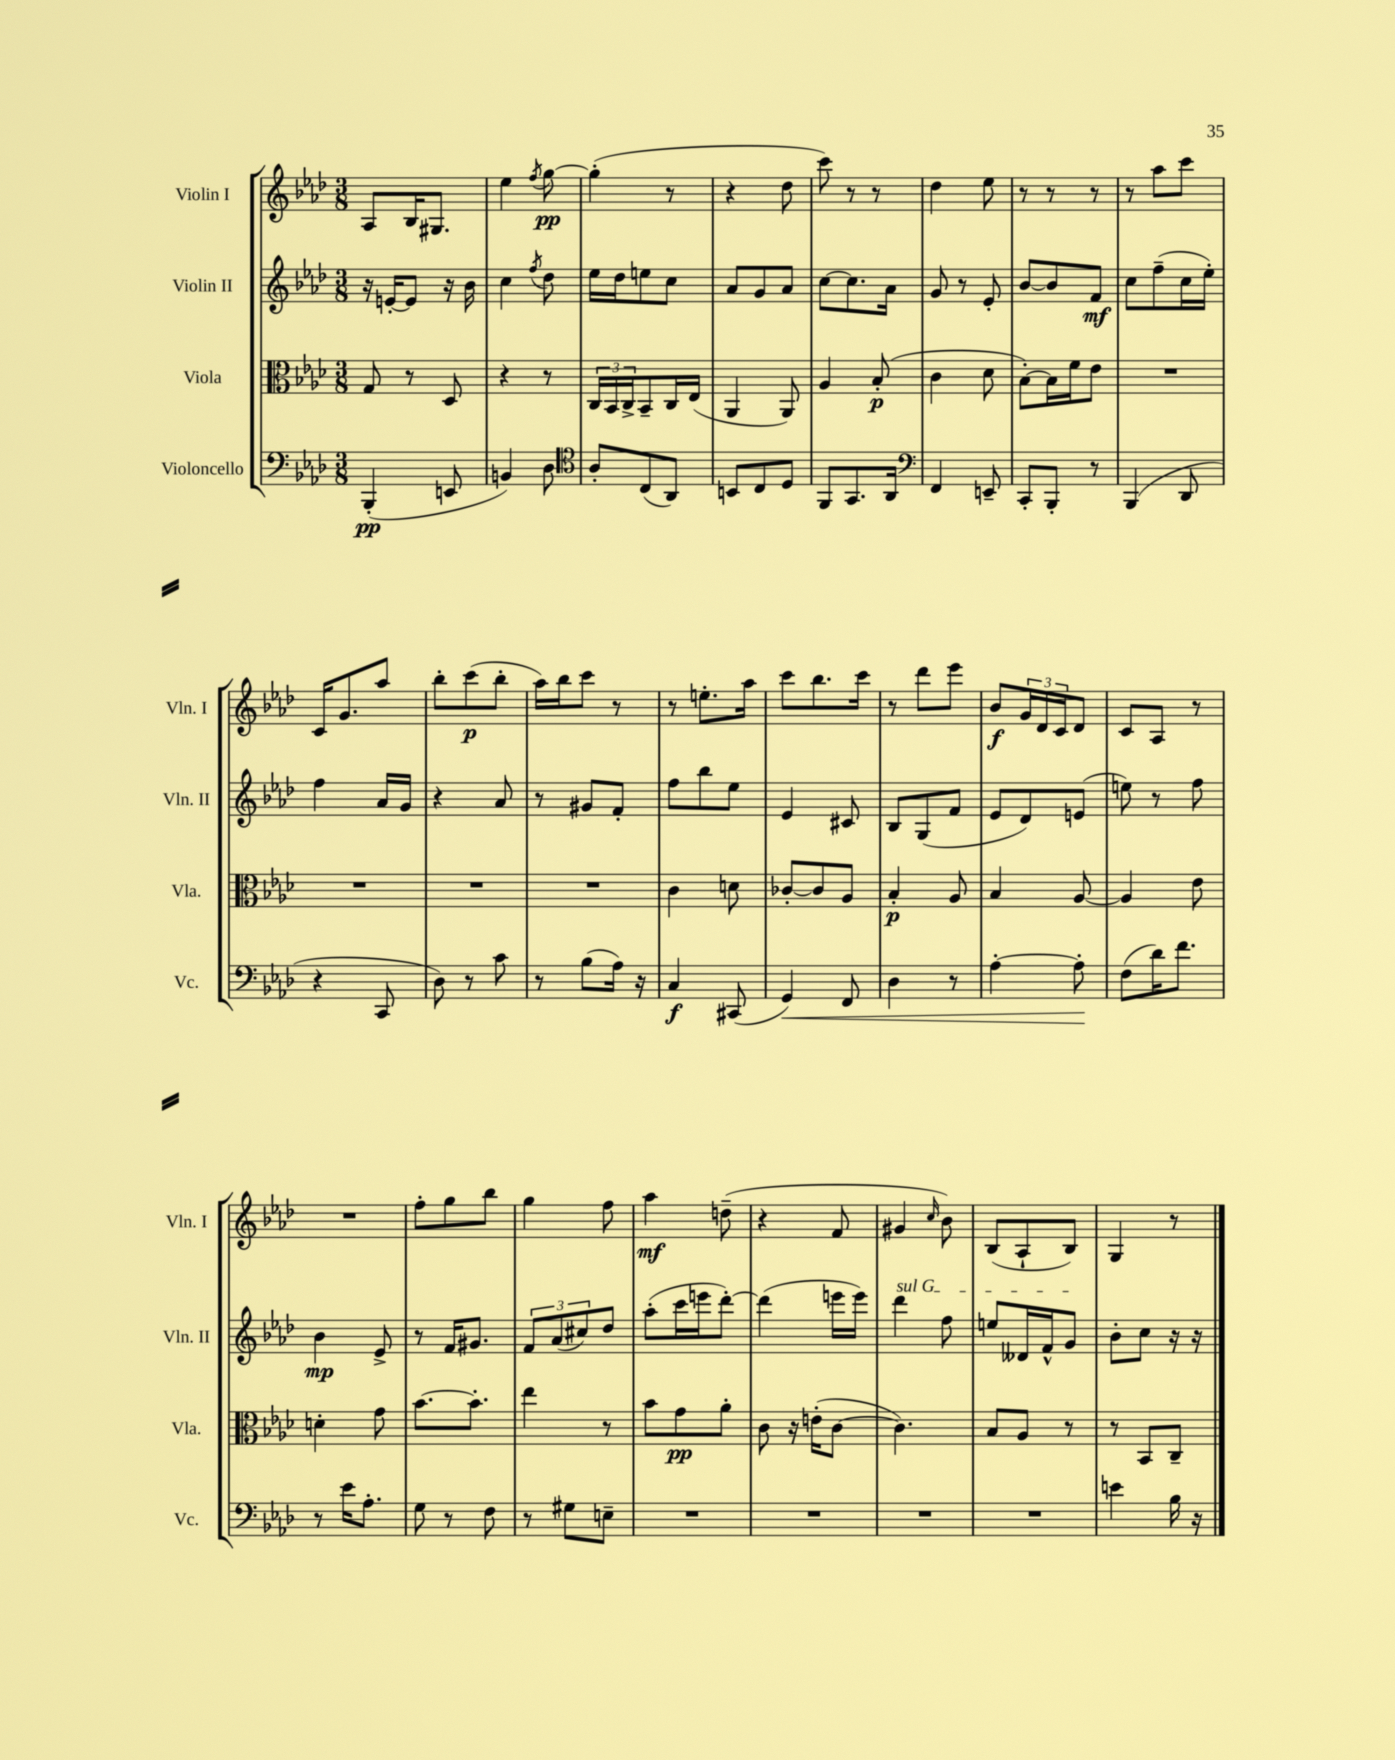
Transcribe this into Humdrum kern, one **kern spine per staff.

**kern	**dynam	**kern	**dynam	**kern	**dynam	**kern	**dynam
*part4	*part4	*part3	*part3	*part2	*part2	*part1	*part1
*staff4	*staff4	*staff3	*staff3	*staff2	*staff2	*staff1	*staff1
*I"Violoncello	*	*I"Viola	*	*I"Violin II	*	*I"Violin I	*
*I'Vc.	*	*I'Vla.	*	*I'Vln. II	*	*I'Vln. I	*
*clefF4	*	*clefC3	*	*clefG2	*	*clefG2	*
*k[b-e-a-d-]	*	*k[b-e-a-d-]	*	*k[b-e-a-d-]	*	*k[b-e-a-d-]	*
*M3/8	*	*M3/8	*	*M3/8	*	*M3/8	*
=20	=20	=20	=20	=20	=20	=20	=20
(4BBB-'/	pp	8G/	.	16r	.	8A-/L	.
.	.	.	.	[16en'/KL	.	.	.
.	.	8r	.	8e/J]	.	16B-/K	.
.	.	.	.	.	.	8.G#X/J	.
8EEn/	.	8D-/	.	16r	.	.	.
.	.	.	.	16b-\	.	.	.
=21	=21	=21	=21	=21	=21	=21	=21
4BBn/)	.	4r	.	4cc\	.	4ee-\	.
.	.	.	.	8qff/	.	8qff/	.
8D-\	.	8r	.	8dd-\	.	[8gg\	pp
=22	=22	=22	=22	=22	=22	=22	=22
*clefC4	*	*	*	*	*	*	*
8A-'/L	.	24C/LL	.	16ee-\LL	.	(4gg'\]	.
.	.	24BB-/	.	.	.	.	.
.	.	.	.	16dd-\J	.	.	.
.	.	24C^/J	.	.	.	.	.
(8C/	.	8BB-~/	.	8een\	.	.	.
8AA-/J)	.	16C/L	.	8cc\J	.	8r	.
.	.	(16E-/JJ	.	.	.	.	.
=23	=23	=23	=23	=23	=23	=23	=23
8BBn/L	.	4AA-/	.	8a-/L	.	4r	.
8C/	.	.	.	8g/	.	.	.
8D-/J	.	8AA-/)	.	8a-/J	.	8dd-\	.
=24	=24	=24	=24	=24	=24	=24	=24
8FF/L	.	4A-/	.	[8cc\L	.	8ccc\)	.
8.GG/	.	.	.	8.cc\]	.	8r	.
.	.	(8B-'/	p	.	.	8r	.
16AA-/Jk	.	.	.	16a-\Jk	.	.	.
=25	=25	=25	=25	=25	=25	=25	=25
*clefF4	*	*	*	*	*	*	*
4FF/	.	4c\	.	8g/	.	4dd-\	.
.	.	.	.	8r	.	.	.
8EEn~/	.	8d-\	.	8e-'/	.	8ee-\	.
=26	=26	=26	=26	=26	=26	=26	=26
8CC'/L	.	[8B-'\L)	.	[8b-/L	.	8r	.
8BBB-'/J	.	16B-\L]	.	8b-/]	.	8r	.
.	.	16f\J	.	.	.	.	.
8r	.	8e-\J	.	8f/J	mf	8r	.
=27	=27	=27	=27	=27	=27	=27	=27
(4BBB-/	.	4.r	.	8cc\L	.	8r	.
.	.	.	.	(8ff~\	.	8aa-\L	.
8DD-/	.	.	.	16cc\L	.	8ccc\J	.
.	.	.	.	16ee-'\JJ)	.	.	.
!!LO:LB:g=z
=28	=28	=28	=28	=28	=28	=28	=28
4r	.	4.r	.	4ff\	.	16c/KL	.
.	.	.	.	.	.	8.g/	.
8CC/	.	.	.	16a-/LL	.	8aa-/J	.
.	.	.	.	16g/JJ	.	.	.
=29	=29	=29	=29	=29	=29	=29	=29
8D-\)	.	4.r	.	4r	.	8bb-'\L	.
8r	.	.	.	.	.	(8ccc\	p
8c\	.	.	.	8a-/	.	8bb-'\J	.
=30	=30	=30	=30	=30	=30	=30	=30
8r	.	4.r	.	8r	.	16aa-\LL)	.
.	.	.	.	.	.	16bb-\J	.
(8B-\L	.	.	.	8g#X/L	.	8ccc\J	.
16A-\Jk)	.	.	.	8f'/J	.	8r	.
16r	.	.	.	.	.	.	.
=31	=31	=31	=31	=31	=31	=31	=31
4C/	f	4c\	.	8ff\L	.	8r	.
.	.	.	.	8bb-\	.	8.een'\L	.
(8CC#X/	.	8dn\	.	8ee-\J	.	.	.
.	.	.	.	.	.	16aa-\Jk	.
=32	=32	=32	=32	=32	=32	=32	=32
!	!LO:HP:b	!	!	!	!	!	!
4GG/)	<	[8c-X'/L	.	4e-/	.	8ccc\L	.
.	.	8c-/]	.	.	.	8.bb-\	.
8FF/	.	8A-/J	.	8c#X/	.	.	.
.	.	.	.	.	.	16ccc\Jk	.
=33	=33	=33	=33	=33	=33	=33	=33
4D-\	.	4B-'/	p	8B-/L	.	8r	.
.	.	.	.	(8G/	.	8ddd-\L	.
8r	.	8A-/	.	8f/J	.	8eee-\J	.
=34	=34	=34	=34	=34	=34	=34	=34
[4A-'\	.	4B-/	.	8e-/L	.	8b-/L	f
.	.	.	.	8d-/)	.	24g/L	.
.	.	.	.	.	.	24d-/	.
.	.	.	.	.	.	24c/J	.
8A-'\]	.	[8A-/	.	(8en/J	.	8d-/J	.
.	[	.	.	.	.	.	.
=35	=35	=35	=35	=35	=35	=35	=35
(8F\L	.	4A-/]	.	8een\)	.	8c/L	.
16d-\K)	.	.	.	8r	.	8A-/J	.
8.f\J	.	.	.	.	.	.	.
.	.	8e-\	.	8ff\	.	8r	.
!!LO:LB:g=z
=36	=36	=36	=36	=36	=36	=36	=36
8r	.	4dn'\	.	4b-\	mp	4.r	.
16e-\KL	.	.	.	.	.	.	.
8.A-'\J	.	.	.	.	.	.	.
.	.	8g\	.	8e-^/	.	.	.
=37	=37	=37	=37	=37	=37	=37	=37
8G\	.	[8.b-\L	.	8r	.	8ff'\L	.
8r	.	.	.	16f/KL	.	8gg\	.
.	.	8.b-'\J]	.	8.g#X/J	.	.	.
8F\	.	.	.	.	.	8bb-\J	.
=38	=38	=38	=38	=38	=38	=38	=38
8r	.	4ee-\	.	12f/L	.	4gg\	.
.	.	.	.	(12a-/	.	.	.
8G#X\L	.	.	.	.	.	.	.
.	.	.	.	12cc#X/)	.	.	.
8En~\J	.	8r	.	8dd-/J	.	8ff\	.
=39	=39	=39	=39	=39	=39	=39	=39
4.r	.	8b-\L	.	(8aa-'\L	.	4aa-\	mf
.	.	8g\	pp	16ccc\L	.	.	.
.	.	.	.	16eeen\J	.	.	.
.	.	8a-'\J	.	[8ddd-'\J)	.	(8ddn~\	.
=40	=40	=40	=40	=40	=40	=40	=40
4.r	.	8c\	.	(4ddd-\]	.	4r	.
.	.	16r	.	.	.	.	.
.	.	(16en'\KL	.	.	.	.	.
.	.	[8c\J	.	16eeen\LL	.	8f/	.
.	.	.	.	16eee\JJ)	.	.	.
=41	=41	=41	=41	=41	=41	=41	=41
!	!	!	!	!LO:TX:a:i:t=sul G	!	!	!
4.r	.	4.c\])	.	4ddd-\	.	4g#X/	.
.	.	.	.	.	.	16qqcc/	.
.	.	.	.	8ff\	.	8b-\)	.
=42	=42	=42	=42	=42	=42	=42	=42
4.r	.	8B-/L	.	8een/L	.	(8B-/L	.
.	.	8A-/J	.	16d--X/L	.	8A-`/	.
.	.	.	.	16f^^/J	.	.	.
.	.	8r	.	8g/J	.	8B-/J)	.
=43	=43	=43	=43	=43	=43	=43	=43
4en\	.	8r	.	8b-'\L	.	4G/	.
.	.	8BB-/L	.	8cc\J	.	.	.
16B-\	.	8C~/J	.	16r	.	8r	.
16r	.	.	.	16r	.	.	.
==	==	==	==	==	==	==	==
*-	*-	*-	*-	*-	*-	*-	*-
